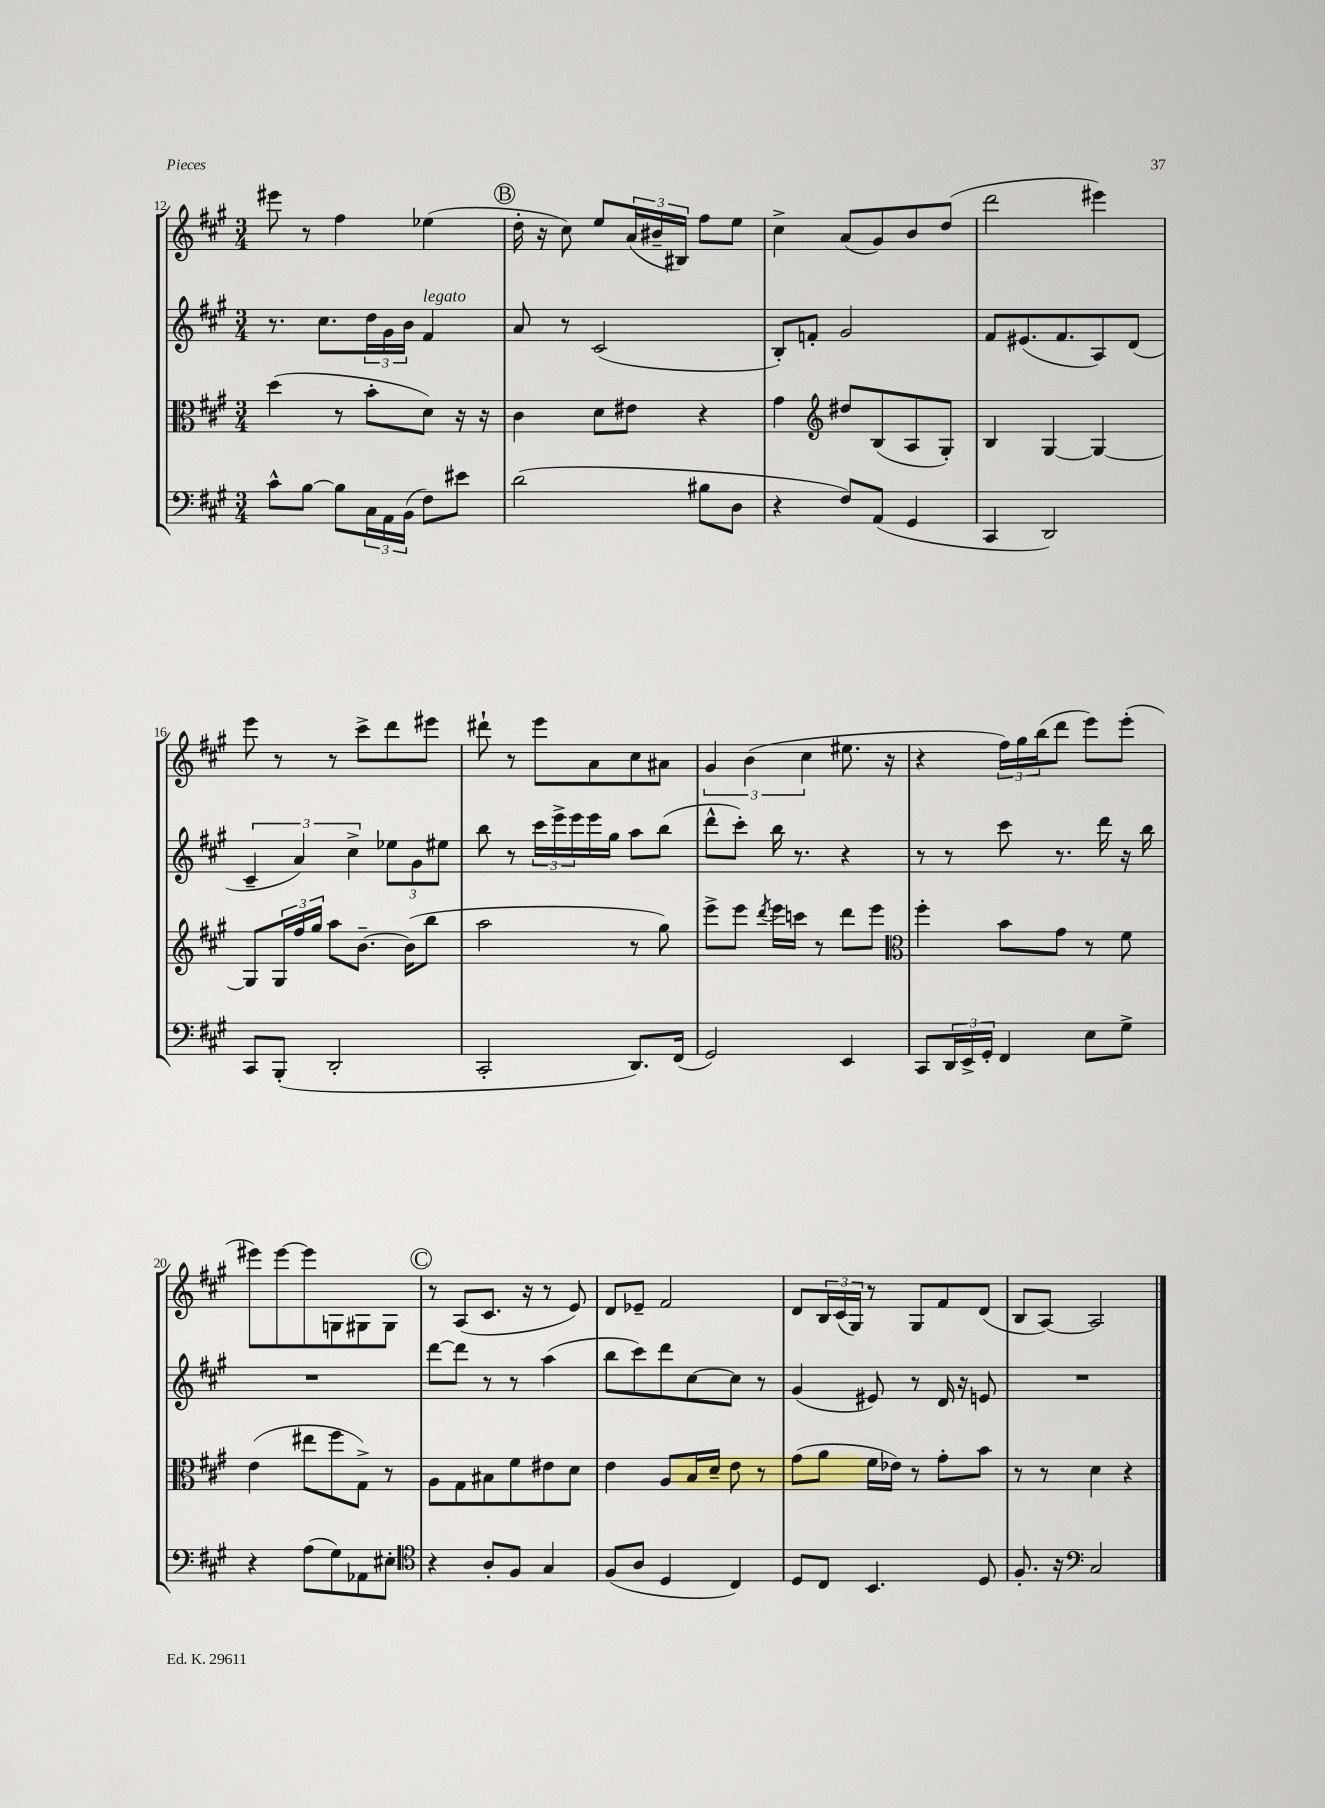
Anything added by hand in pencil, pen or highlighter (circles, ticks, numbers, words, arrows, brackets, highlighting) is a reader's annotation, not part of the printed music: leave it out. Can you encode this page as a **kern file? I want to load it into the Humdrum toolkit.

**kern	**kern	**kern	**kern
*staff4	*staff3	*staff2	*staff1
*clefF4	*clefC3	*clefG2	*clefG2
*k[f#c#g#]	*k[f#c#g#]	*k[f#c#g#]	*k[f#c#g#]
*M3/4	*M3/4	*M3/4	*M3/4
8c#^^\L	(4dd\	8.r	8eee#\
[8B\J	.	.	8r
.	.	8.cc#\L	.
8B\]L	8r	.	4ff#\
24C#\L	8b'\L	24dd\L	.
24AA\	.	24g#\	.
(24BB\JJ	.	24b\JJ	.
8F#\L)	8d\J)	4f#/	(4ee-\
8e#\J	16r	.	.
.	16r	.	.
=	=	=	=
(2d\	4c#\	8a/	16dd'\
.	.	.	16r
.	.	8r	8cc#\)
.	8d\L	(2c#/	8ee/L
.	8e#\J	.	(24a/L
.	.	.	24b#~/
.	.	.	24B#/JJ)
8B#\L	4r	.	8ff#\L
8D\J	.	.	8ee\J
=	=	=	=
4r	4g#\	8B'/L)	4cc#^\
.	.	8f'/J	.
*	*clefG2	*	*
8F#/L)	8dd#/L	2g#/	(8a/L
(8AA/J	(8B/	.	8g#/)
4GG#/	8A/	.	8b/
.	8G#'/J)	.	(8dd/J
=	=	=	=
4CC#/	4B/	8f#/L	2ddd\
.	.	(8.e#/	.
2DD/)	[4G#/	.	.
.	.	8.f#/	.
.	4G#/_	8A/)	4eee#\)
.	.	(8d/J	.
=	=	=	=
8CC#/L	8G#/]L	6c#~/	8eee\
(8BBB'/J	24G#/L	.	8r
.	24ff#/	6a/)	.
.	24gg#/JJ	.	.
2DD'/	8aa\L	.	8r
.	.	6cc#^\	.
.	[8.b~\J	.	8ccc#^\L
.	.	12ee-\L	8ddd\
.	(16b\]LK	.	.
.	.	12g#\	.
.	8bb\J	.	8eee#\J
.	.	12ee#\J	.
=	=	=	=
2CC#'/	2aa\	8bb\	8ddd#`\
.	.	8r	8r
.	.	24ccc#\LL	8eee\L
.	.	24eee^\	.
.	.	24eee\	.
.	.	16eee\	8a\
.	.	16gg#\JJ	.
8.DD/L)	8r	8aa\L	8cc#\
.	8gg#\)	(8bb\J	8a#\J
(16FF#/Jk	.	.	.
=	=	=	=
2GG#/)	8eee^\L	8ddd^^\L	6g#/
.	8eee\J	8ccc#'\J)	.
.	.	.	(6b\
.	8qddd/	.	.
.	16eee\LL	16bb\	.
.	16ccc\JJ	8.r	.
.	.	.	6cc#\
.	8r	.	.
4EE/	8ddd\L	4r	8.ee#\
.	8eee\J	.	.
.	.	.	16r
=	=	=	=
*	*clefC3	*	*
8CC#/L	4ff#'\	8r	4r
24DD/L	.	8r	.
24EE^/	.	.	.
24GG#'/JJ	.	.	.
4FF#/	8b\L	8ccc#\	24ff#\LL)
.	.	.	24gg#\
.	.	.	(24bb\J
.	8g#\J	8.r	8ddd\J
8E\L	8r	.	8eee\L)
.	.	16ddd\	.
8G#^\J	8f#\	16r	(8eee'\J
.	.	16bb\	.
=	=	=	=
4r	(4e\	2.r	8eee#\L)
.	.	.	[8eee#\
(8A\L	8ee#\L	.	8eee#\]
8G#\)	8ff#\	.	8G\
8AA-\	8G#^\J)	.	8G#\
8E#'\J	8r	.	8G#\J
=	=	=	=
*clefC4	*	*	*
4r	8A\L	[8ddd\L	8r
.	8G#\	8ddd\]J	(8A/L
8A'/L	8B#\	8r	8.c#/J
8F#/J	8f#\	8r	.
.	.	.	16r
4G#/	8e#\	(4aa\	8r
.	8d\J	.	8e/)
=	=	=	=
(8F#/L	4e\	8bb\L	8d/L
8A/J	.	8ccc#\)	8e-~/J
4D/	8A/L	8ddd\	2f#/
.	16B/L	[8cc#\	.
.	16d~/JJ	.	.
4C#/)	8e\	8cc#\]J	.
.	8r	8r	.
=	=	=	=
8D/L	(8g#\L	(4g#/	8d/L
8C#/J	8a\J	.	24B/L
.	.	.	(24c#/
.	.	.	24G#/JJ)
4.BB/	16f#\LL	8e#/)	8r
.	16e-\JJ)	.	.
.	8r	8r	8G#/L
.	8g#'\L	16d/	8f#/
.	.	16r	.
8D/	8b\J	8e/	(8d/J
=	=	=	=
8.F#'/	8r	2.r	8B/L
.	8r	.	[8A/J)
16r	.	.	.
*clefF4	*	*	*
2C#/	4d\	.	2A/]
.	4r	.	.
==	==	==	==
*-	*-	*-	*-
